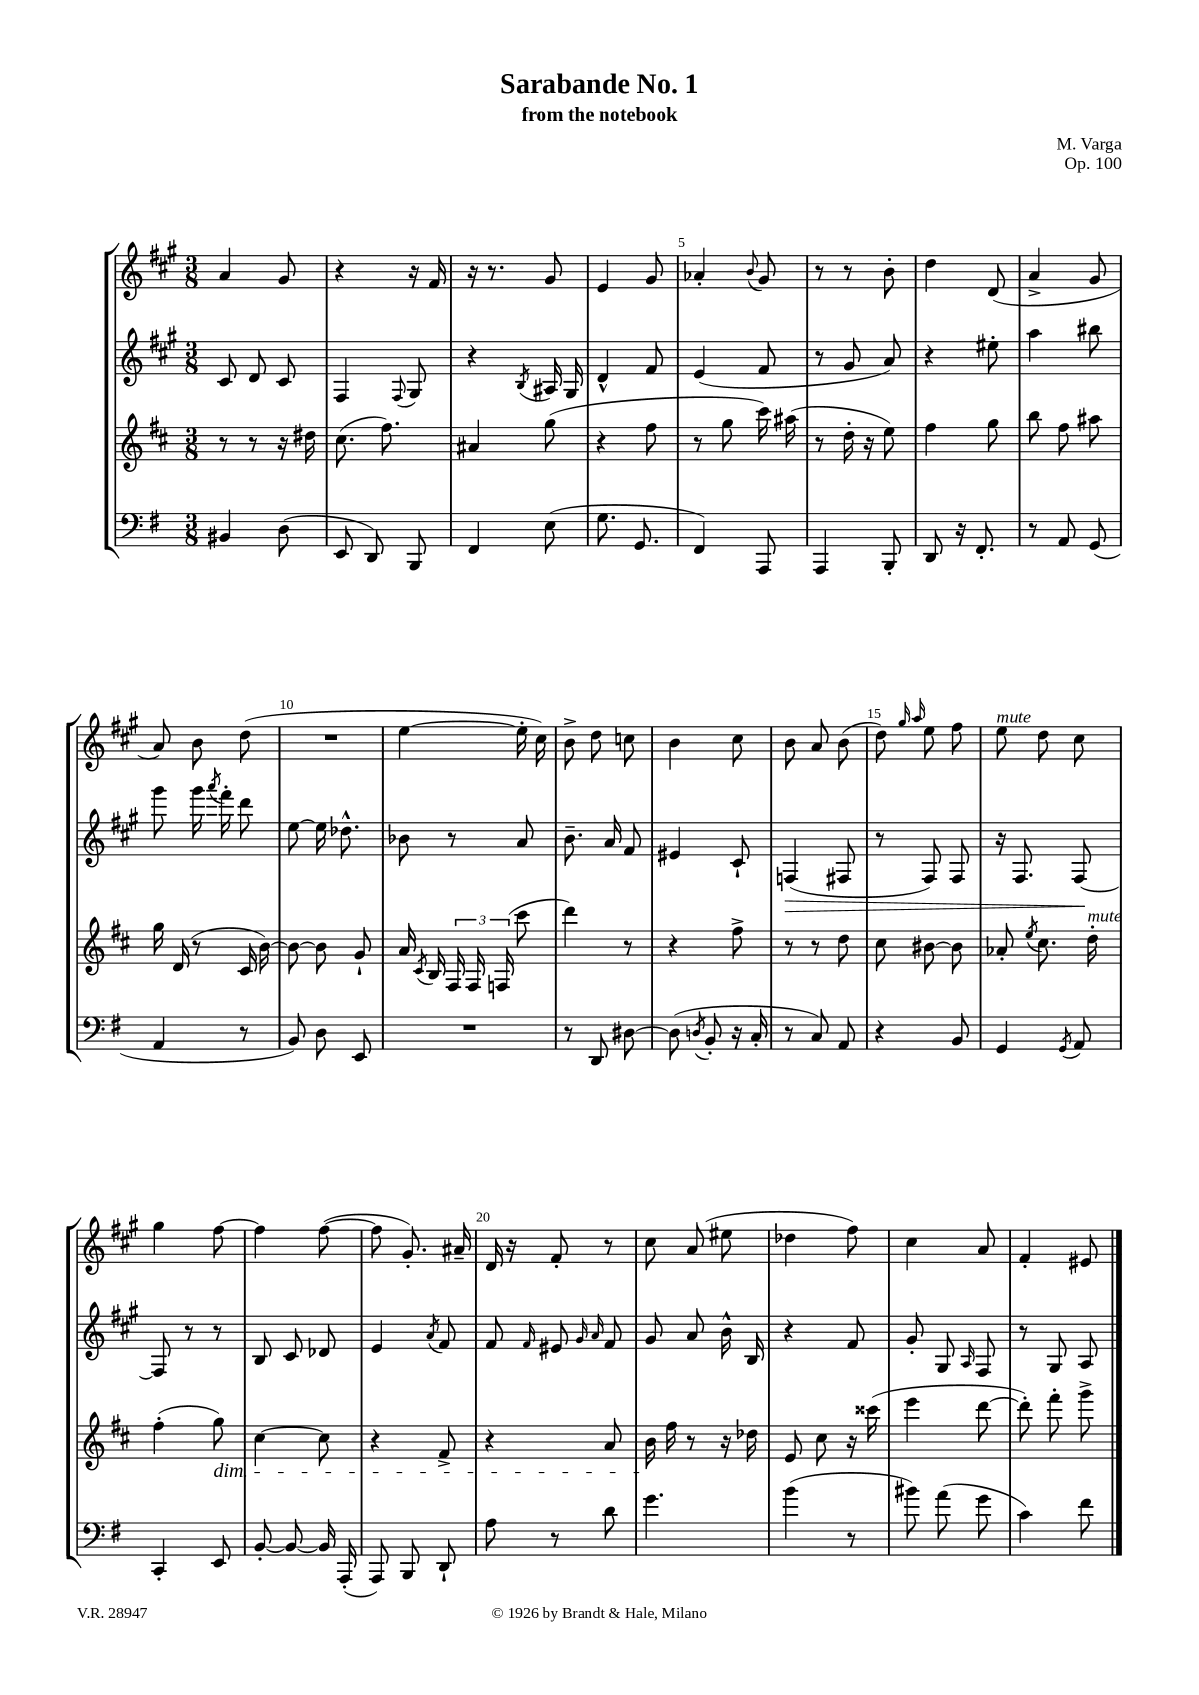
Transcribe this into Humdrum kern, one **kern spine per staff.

**kern	**kern	**kern	**kern
*staff4	*staff3	*staff2	*staff1
*clefF4	*clefG2	*clefG2	*clefG2
*k[f#]	*k[f#c#]	*k[f#c#g#]	*k[f#c#g#]
*M3/8	*M3/8	*M3/8	*M3/8
4BB#	8r	8c#	4a
.	8r	8d	.
(8D	16r	8c#	8g#
.	16dd#	.	.
=	=	=	=
8EE	(8.cc#	4F#	4r
8DD)	.	.	.
.	8.ff#)	.	.
.	.	8qqF#	.
8BBB	.	8G#	16r
.	.	.	16f#
=	=	=	=
4FF#	4a#	4r	16r
.	.	.	8.r
.	.	8qB	.
(8E	(8gg	16A#	8g#
.	.	16G#	.
=	=	=	=
8.G	4r	4d^^	4e
8.GG	.	.	.
.	8ff#	8f#	8g#
=	=	=	=
4FF#)	8r	(4e	4a-'
.	8gg	.	.
.	.	.	8qqb
8AAA	16ccc#)	8f#	8g#
.	(16aa#	.	.
=	=	=	=
4AAA	8r	8r	8r
.	16dd'	8g#	8r
.	16r	.	.
8BBB'	8ee)	8a)	8b'
=	=	=	=
8DD	4ff#	4r	4dd
16r	.	.	.
8.FF#'	.	.	.
.	8gg	8ee#'	(8d
=	=	=	=
8r	8bb	4aa	4a^
8AA	8ff#	.	.
(8GG	8aa#	8bb#	8g#
=	=	=	=
4AA	16gg	8ggg#	8a)
.	(16d	.	.
.	8r	16ggg#	8b
.	.	8qaaa	.
.	.	16fff#'	.
8r	16c#	8ddd	(8dd
.	[16b)	.	.
=	=	=	=
8BB)	8b_	[8ee	4.r
8D	8b]	16ee]	.
.	.	8.dd-^^	.
8EE	8g`	.	.
=	=	=	=
4.r	16a	8b-	[4ee
.	8qc#	.	.
.	16B	.	.
.	24F#	8r	.
.	24F#	.	.
.	(24F	.	.
.	8ccc#	8a	16ee']
.	.	.	16cc#)
=	=	=	=
8r	4ddd)	8.b~	8b^
8DD	.	.	8dd
.	.	16a	.
[8D#	8r	8f#	8cc
=	=	=	=
(8D#]	4r	4e#	4b
8qD	.	.	.
8BB'	.	.	.
16r	8ff#^	8c#`	8cc#
16C'	.	.	.
=	=	=	=
8r	8r	(4F	8b
8C)	8r	.	8a
8AA	8dd	8F#	(8b
=	=	=	=
4r	8cc#	8r	8dd)
.	.	.	16qqgg#
.	.	.	16qqaa
.	[8b#	8F#)	8ee
8BB	8b#]	8F#	8ff#
=	=	=	=
4GG	8a-'	16r	8ee
.	.	8.F#	.
.	8qee	.	.
.	8.cc#	.	8dd
8qGG	.	.	.
8AA	.	[8F#	8cc#
.	16dd'	.	.
=	=	=	=
4CC'	(4ff#'	8F#]	4gg#
.	.	8r	.
8EE	8gg)	8r	[8ff#
=	=	=	=
[8BB'	[4cc#	8B	4ff#]
8BB_	.	8c#	.
16BB]	8cc#]	8d-	([8ff#
(16AAA'	.	.	.
=	=	=	=
8AAA)	4r	4e	8ff#]
8BBB	.	.	8.g#')
.	.	8qa	.
8DD`	8f#^	8f#	.
.	.	.	16a#~
=	=	=	=
8A	4r	8f#	16d
.	.	.	16r
.	.	16qqf#	.
8r	.	8e#	8f#'
.	.	16qqg#	.
.	.	16qqa	.
8d	8a	8f#	8r
=	=	=	=
4.g	16b	8g#	8cc#
.	16ff#	.	.
.	8r	8a	(8a
.	16r	16b^^	8ee#
.	16dd-	16B	.
=	=	=	=
(4b	8e	4r	4dd-
.	8cc#	.	.
8r	16r	8f#	8ff#)
.	(16ccc##	.	.
=	=	=	=
8b#)	4eee	8g#'	4cc#
(8a	.	8G#	.
.	.	16qqA	.
8g	[8ddd	8F#	8a
=	=	=	=
4c)	8ddd'])	8r	4f#'
.	8fff#'	8G#	.
8f#	8ggg^	8A	8e#
==	==	==	==
*-	*-	*-	*-
